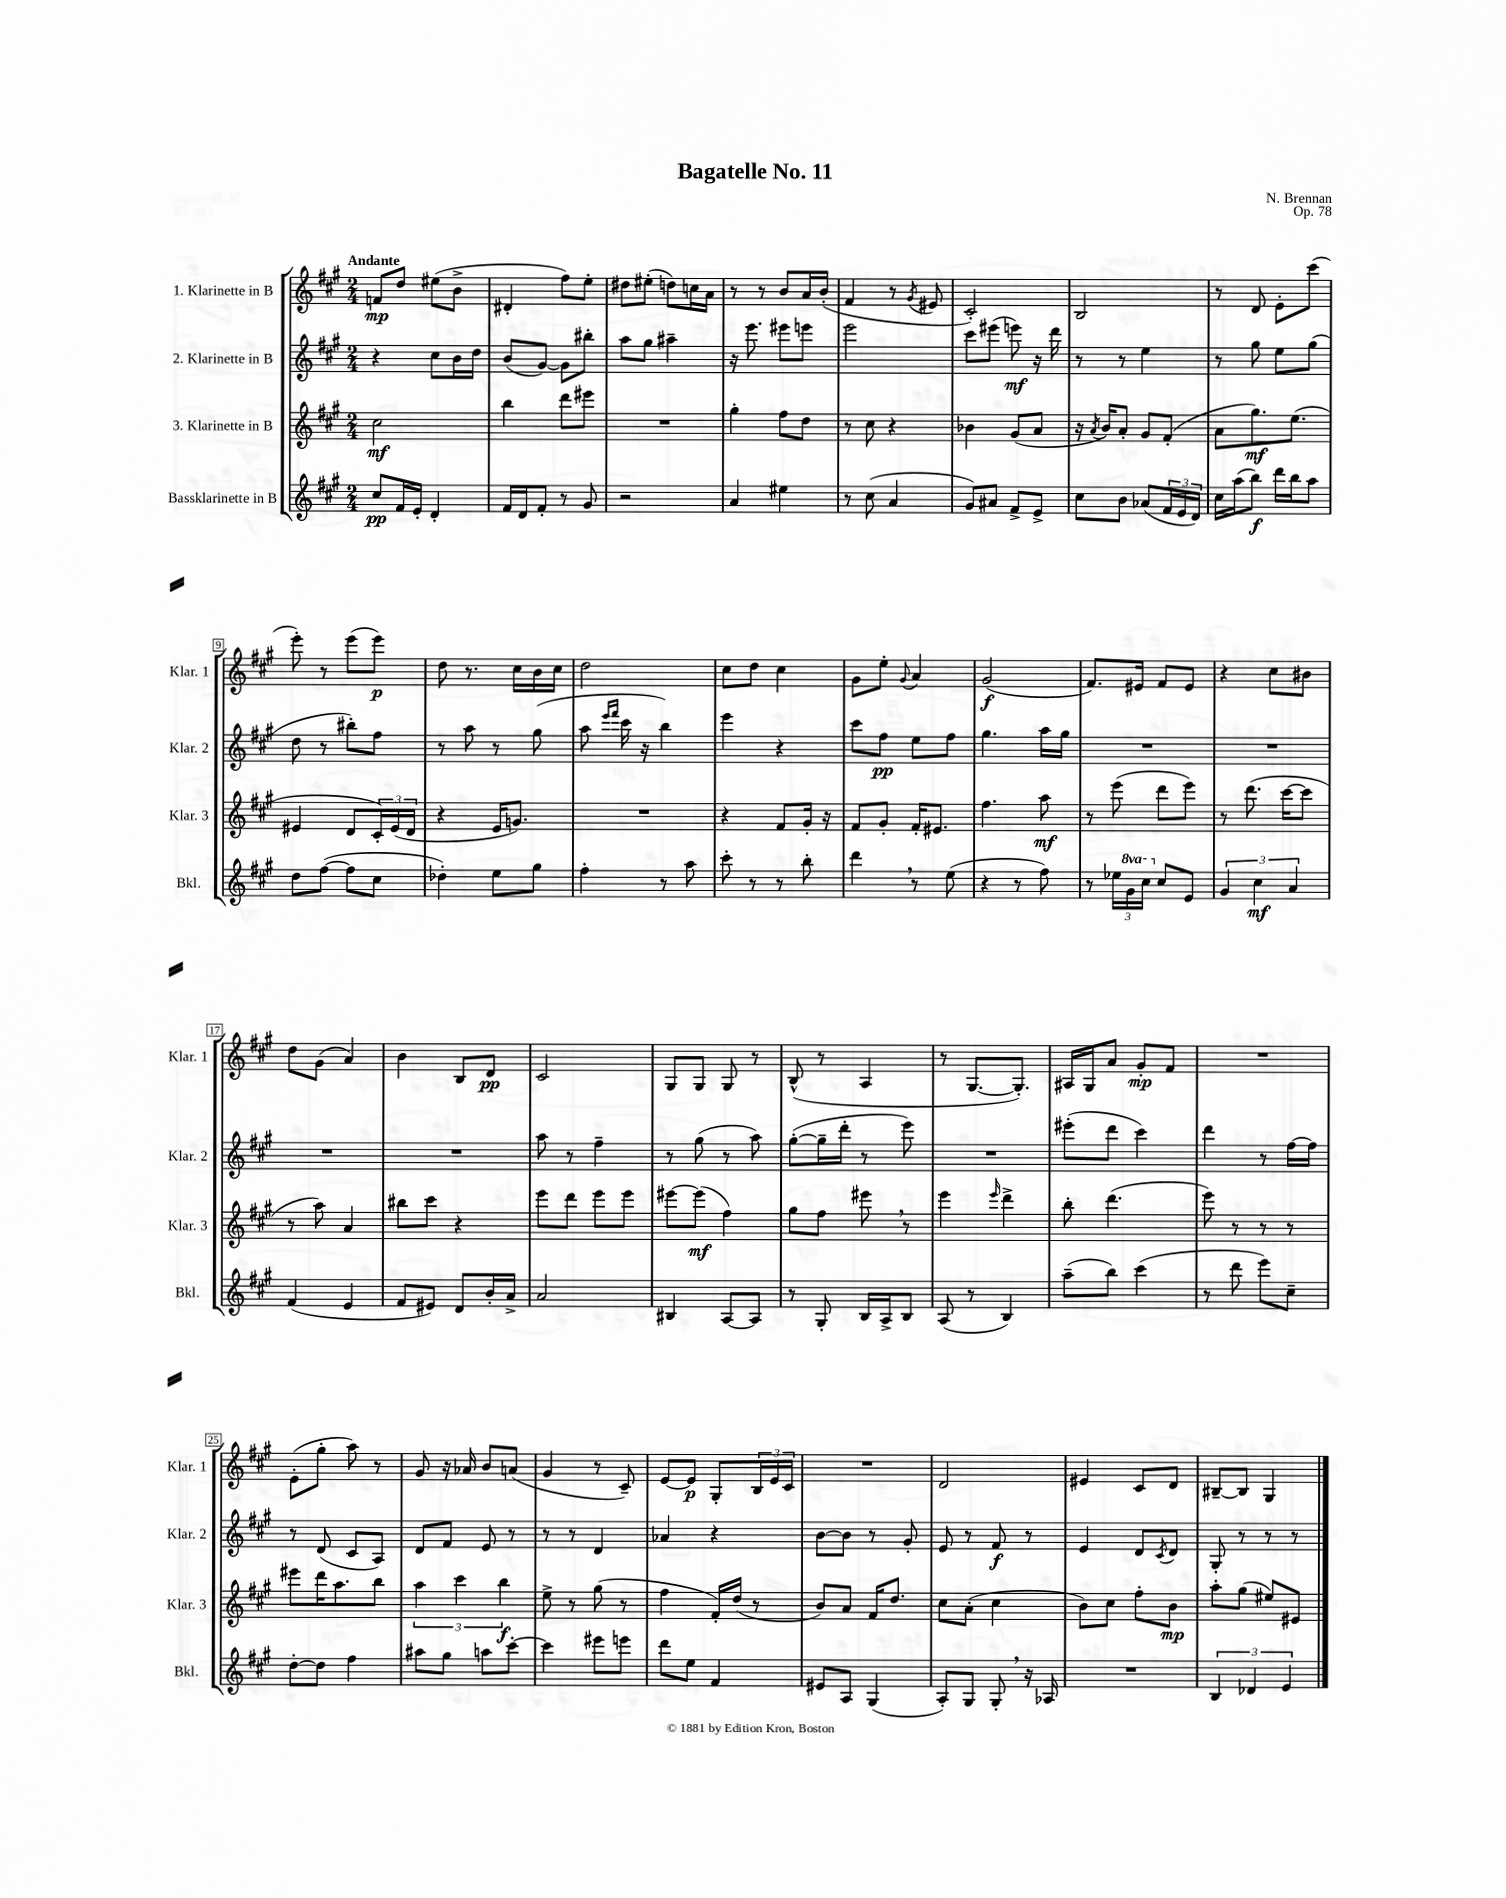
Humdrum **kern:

**kern	**kern	**kern	**kern
*staff4	*staff3	*staff2	*staff1
*clefG2	*clefG2	*clefG2	*clefG2
*k[f#c#g#]	*k[f#c#g#]	*k[f#c#g#]	*k[f#c#g#]
*M2/4	*M2/4	*M2/4	*M2/4
8cc#	2cc#	4r	8f
16f#	.	.	8dd
16e'	.	.	.
4d'	.	8cc#	(8ee#
.	.	16b	8b^
.	.	16dd	.
=	=	=	=
16f#	4bb	(8b	4d#'
16d	.	.	.
8f#'	.	[8g#)	.
8r	8ddd	8g#]	8ff#)
8g#	8eee#	8bb#'	8ee'
=	=	=	=
2r	2r	8aa	8dd#
.	.	8gg#	(8ee#'
.	.	4aa#~	8dd)
.	.	.	16cc
.	.	.	16a
=	=	=	=
4a	4gg#'	16r	8r
.	.	8.eee	.
.	.	.	8r
4ee#	8ff#	8eee#	8b
.	8dd	8eee	16a
.	.	.	(16b'
=	=	=	=
8r	8r	2eee	4f#
(8cc#	8cc#	.	.
4a	4r	.	8r
.	.	.	8qg#
.	.	.	8e#
=	=	=	=
8g#)	4b-	8ccc#	2c#')
8a#	.	(8eee#	.
8f#^	(8g#	8eee)	.
8e^	8a	16r	.
.	.	16ddd	.
=	=	=	=
8cc#	16r	8r	2B
.	8qa	.	.
.	16b)	.	.
8b	8a'	8r	.
(8a-	8g#	4ee	.
24f#	(8f#'	.	.
24e	.	.	.
24d)	.	.	.
=	=	=	=
16cc#	8a	8r	8r
(16aa	.	.	.
8bb)	8.gg#)	8gg#	8d
16ddd	.	8ee	8e'
16bb	(8.ee	.	.
8aa	.	(8gg#	(8ccc#
=	=	=	=
8dd	4e#	8dd	8eee')
([8ff#	.	8r	8r
8ff#]	8d	8bb#')	(8eee
8cc#	24c#')	8ff#	8eee)
.	(24e#	.	.
.	24d	.	.
=	=	=	=
4dd-')	4r	8r	8dd
.	.	8aa	8.r
8ee	16e	8r	.
.	8.g)	.	16cc#
8gg#	.	(8gg#	16b
.	.	.	16cc#
=	=	=	=
4ff#'	2r	8aa	2dd
.	.	16qqeee	.
.	.	16qqfff#	.
.	.	16ccc#	.
.	.	16r	.
8r	.	4bb)	.
8aa	.	.	.
=	=	=	=
8ccc#'	4r	4eee	8cc#
8r	.	.	8dd
8r	8f#	4r	4cc#
8bb'	16g#'	.	.
.	16r	.	.
=	=	=	=
4ddd	8f#	8ccc#	8g#
.	8g#'	8ff#	8ee'
.	.	.	8qqg#
8r	16f#'	8ee	4a
.	8.e#	.	.
(8ee	.	8ff#	.
=	=	=	=
4r	4.ff#	4.gg#	(2g#
8r	.	.	.
8ff#)	8aa	16aa	.
.	.	16gg#	.
=	=	=	=
8r	8r	2r	8.f#)
24ee-	(8eee	.	.
24gg#	.	.	.
.	.	.	16e#
24ccc#	.	.	.
8cc#	8ddd	.	8f#
8e	8eee)	.	8e#
=	=	=	=
6g#	8r	2r	4r
.	(8.ddd	.	.
6cc#	.	.	.
.	.	.	8cc#
.	[16ccc#	.	.
6a	.	.	.
.	8ccc#]	.	8b#
=	=	=	=
(4f#	8r	2r	8dd
.	8aa)	.	(8g#
4e	4a	.	4a)
=	=	=	=
8f#	8bb#	2r	4b
8e#)	8ccc#	.	.
8d	4r	.	8B
16b'	.	.	8d
16a^	.	.	.
=	=	=	=
2a	8eee	8aa	2c#
.	8ddd	8r	.
.	8eee	4ff#~	.
.	8eee	.	.
=	=	=	=
4B#	[8eee#	8r	8G#
.	(8eee#]	(8gg#	8G#
[8A	4ff#)	8r	8G#
8A]	.	8aa)	8r
=	=	=	=
8r	8gg#	([8gg#'	(8B^^
8G#'	8ff#	16gg#~]	8r
.	.	16ddd'	.
16B	8eee#	8r	4A
16A^	.	.	.
8B	8r	8eee)	.
=	=	=	=
(8A	4eee	2r	8r
8r	.	.	[8.G#
.	16qqeee	.	.
4B)	4ddd^	.	.
.	.	.	8.G#'])
=	=	=	=
(8aa~	8bb'	(8eee#'	16A#
.	.	.	16G#
8bb)	(4.ddd	8ddd	8a
(4ccc#	.	4ccc#)	8g#'
.	.	.	8f#
=	=	=	=
8r	8eee)	4ddd	2r
8ddd	8r	.	.
8eee)	8r	8r	.
8cc#~	8r	[16ff#	.
.	.	16ff#]	.
=	=	=	=
[8dd'	8eee#	8r	(8e'
8dd]	16ddd	(8d	8gg#'
.	8.aa	.	.
4ff#	.	8c#	8aa)
.	8bb	8A)	8r
=	=	=	=
8aa#	6aa	8d	8g#
8gg#	.	8f#	16r
.	6ccc#	.	.
.	.	.	16a-
8aa	.	8e	8b
.	6bb	.	.
[8ccc#'	.	8r	(8a
=	=	=	=
4ccc#]	8ee^	8r	4g#
.	8r	8r	.
8eee#	(8gg#	4d	8r
8eee	8r	.	8c#~)
=	=	=	=
8ddd	4ff#	4a-	[8e
8ee	.	.	8e]
4f#	16f#')	4r	8G#'
.	(16dd	.	.
.	8r	.	24B
.	.	.	24e
.	.	.	24c#
=	=	=	=
8e#	8b)	[8b	2r
8A	8a	8b]	.
(4G#	16f#	8r	.
.	8.dd	.	.
.	.	8g#'	.
=	=	=	=
8A')	8cc#	8e	2d
8G#	(8a'	8r	.
8G#'	4cc#	8f#	.
16r	.	8r	.
16A-	.	.	.
=	=	=	=
2r	8b)	4e	4e#
.	8cc#	.	.
.	8ff#'	8d	8c#
.	.	8qc#	.
.	8b	8d	8d
=	=	=	=
6B	8aa'	8G#'	[8B#~
.	(8gg#	8r	8B#]
6d-	.	.	.
.	8ee#)	8r	4G#
6e	.	.	.
.	8e#	8r	.
==	==	==	==
*-	*-	*-	*-
